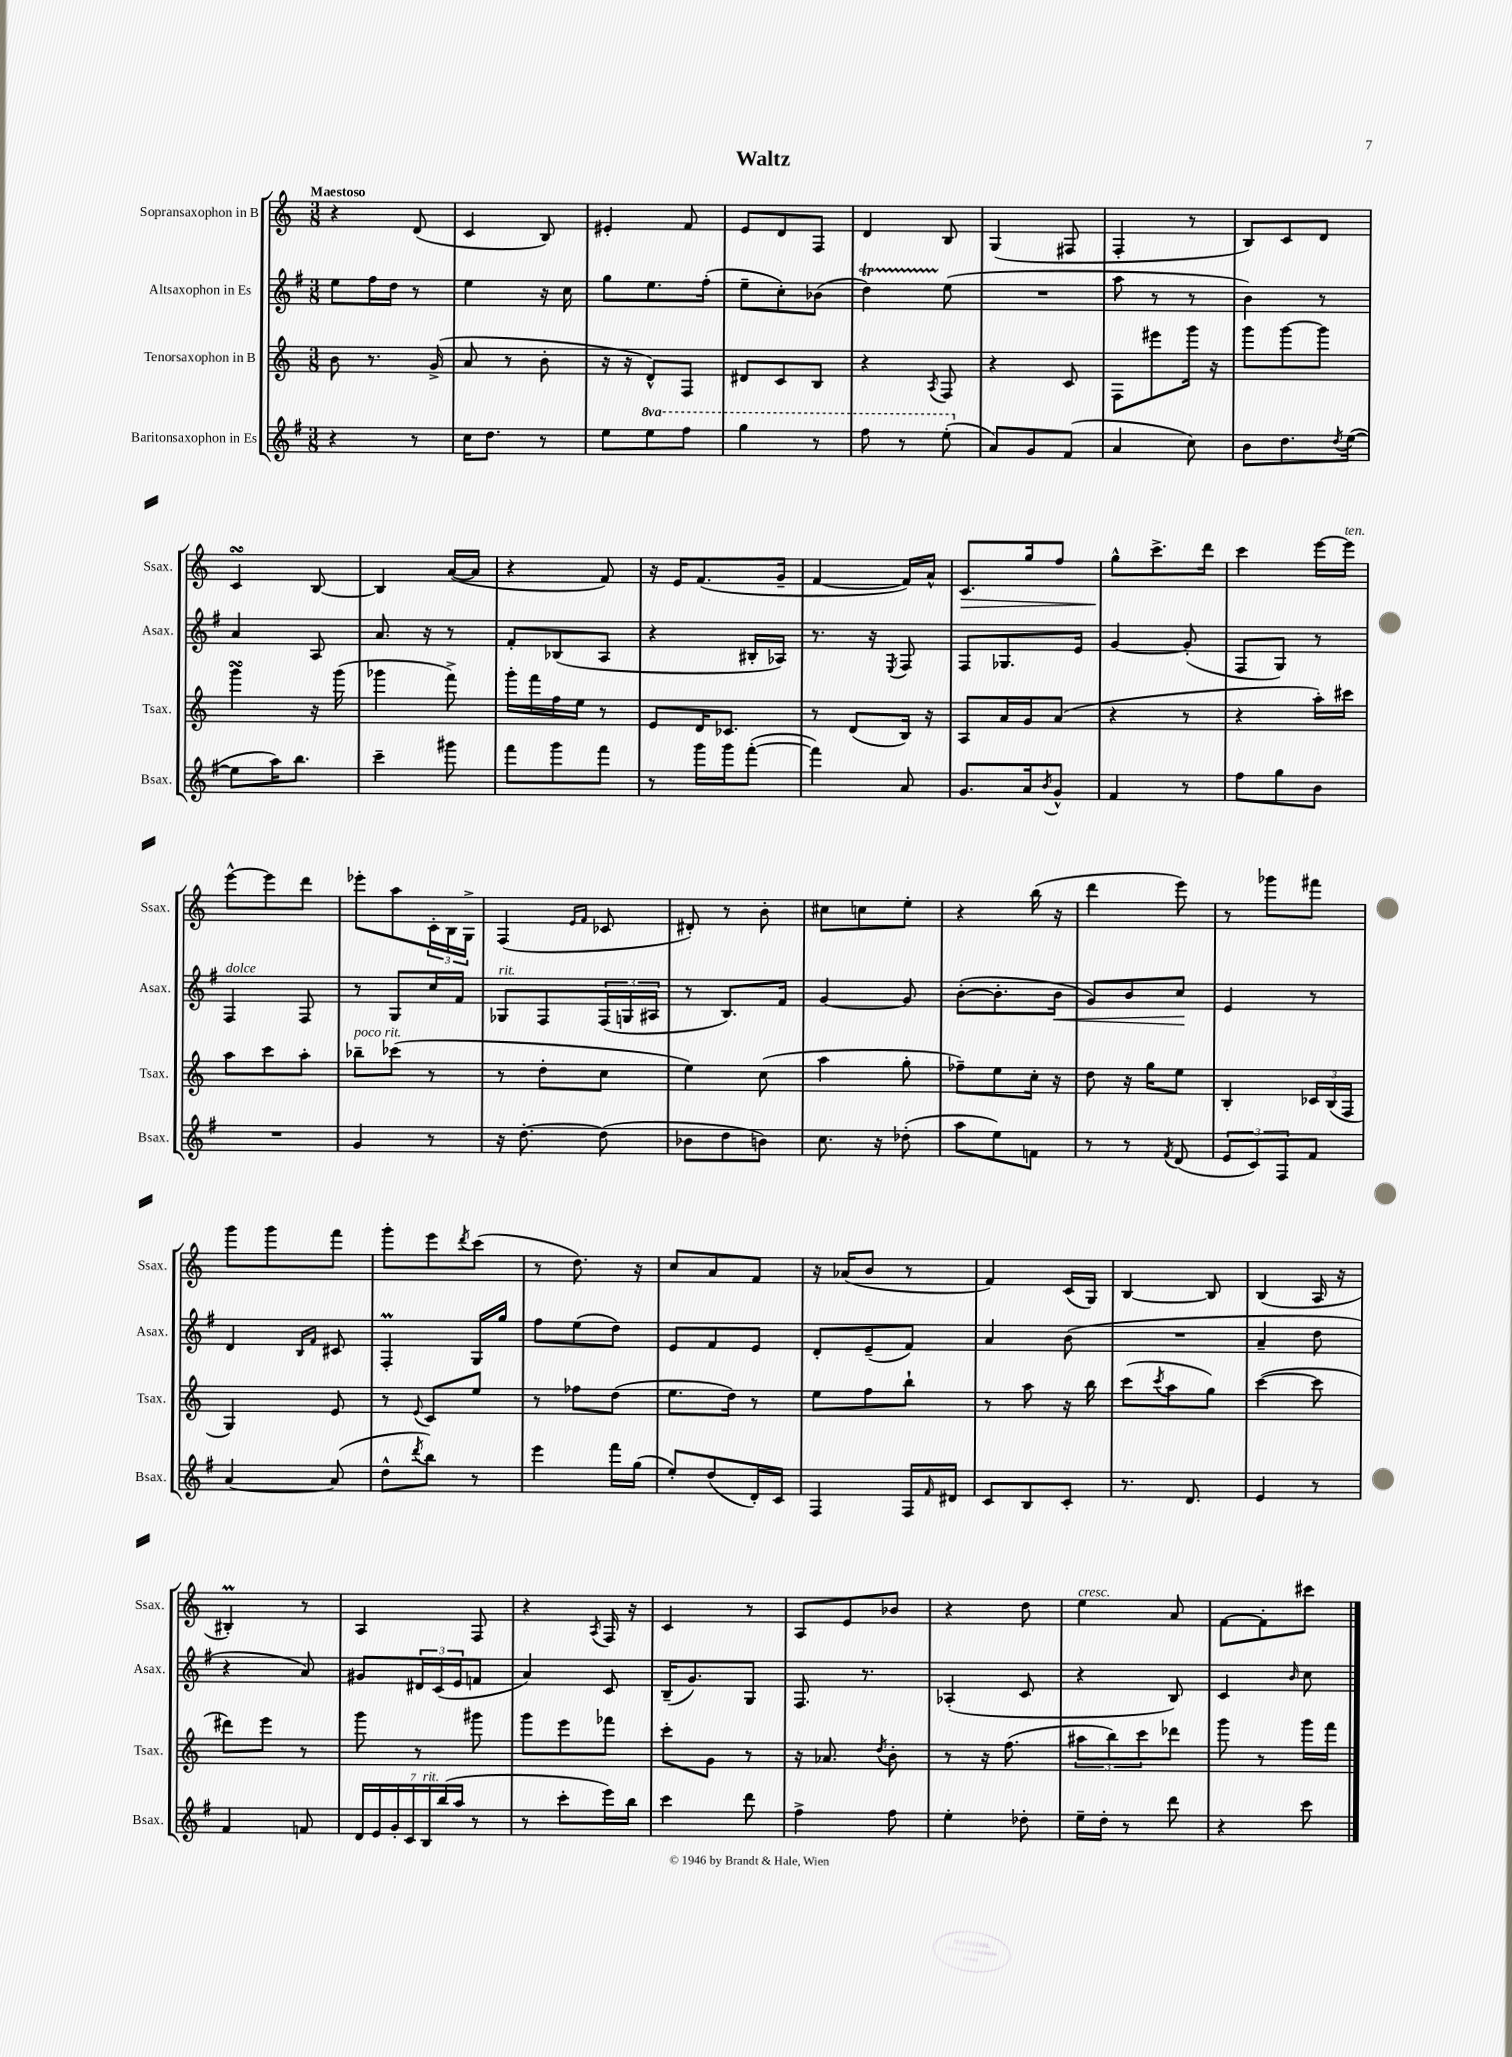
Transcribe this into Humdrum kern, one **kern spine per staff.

**kern	**kern	**kern	**kern
*staff4	*staff3	*staff2	*staff1
*clefG2	*clefG2	*clefG2	*clefG2
*k[f#]	*k[]	*k[f#]	*k[]
*M3/8	*M3/8	*M3/8	*M3/8
4r	8b	8ee	4r
.	8.r	16ff#	.
.	.	16dd	.
8r	.	8r	(8d
.	(16g^	.	.
=	=	=	=
16cc	8a	4ee	4c
8.dd	.	.	.
.	8r	.	.
8r	8b'	16r	8B)
.	.	16cc	.
=	=	=	=
8ee	16r	8gg	4e#'
.	16r	.	.
8eee	8d^^)	8.ee	.
8fff#	8F	.	8f
.	.	(16ff#'	.
=	=	=	=
4ggg	8d#	8ee~	8e
.	8c	8cc')	8d
8r	8B	(8b-	8F
=	=	=	=
8fff#	4r	4dd)	4d
8r	.	.	.
.	8qA	.	.
(8eee'	8F	(8ee	8B
=	=	=	=
8a)	4r	4.r	(4G
8g	.	.	.
(8f#	8c	.	8F#
=	=	=	=
4a	8F	8aa	4F'
.	8eee#	8r	.
8cc)	16ggg	8r	8r
.	16r	.	.
=	=	=	=
8b	8ggg	4b)	8B)
8.dd	[8ggg	.	8c
.	8ggg]	8r	8d
8qdd	.	.	.
([16ee	.	.	.
=	=	=	=
8ee]	4ggg	4a	4c
16aa)	.	.	.
8.bb	.	.	.
.	16r	8A	[8B
.	(16ggg	.	.
=	=	=	=
4ccc~	4ggg-	8.a	4B]
.	.	16r	.
8ggg#	8fff^)	8r	([16a
.	.	.	16a]
=	=	=	=
8fff#	16ggg'	8f#'	4r
.	16fff	.	.
8ggg	16ff	(8B-	.
.	16ee	.	.
8fff#	8r	8A	8f)
=	=	=	=
8r	8e	4r	16r
.	.	.	16e
16ggg	16d	.	(8.f
16ggg	8.c-	.	.
([8fff#'	.	16B#'	.
.	.	16A-)	16g~
=	=	=	=
4fff#])	8r	8.r	[4f
.	(8d	.	.
.	.	16r	.
.	.	8qE	.
8a	16B)	8F#	16f])
.	16r	.	16a^^
=	=	=	=
8.g	8A	8F#	8.c
.	16a	8.G-	.
16a	16g	.	16gg
8qb	.	.	.
8g^^	(8a	.	8ff
.	.	16e	.
=	=	=	=
4f#	4r	[4g	8gg^^
.	.	.	8.ccc^
8r	8r	(8g']	.
.	.	.	16ddd
=	=	=	=
8ff#	4r	8F#	4ccc
8gg	.	8G)	.
8b	16aa')	8r	[16eee
.	16ccc#	.	16eee]
=	=	=	=
4.r	8aa	4F#	[8eee^^
.	8ccc	.	8eee]
.	8aa'	8F#	8ddd
=	=	=	=
4g	8bb-~	8r	8eee-'
.	(8ccc-	8G	8aa
8r	8r	16cc	24c'
.	.	.	24B
.	.	16f#	.
.	.	.	24G^
=	=	=	=
16r	8r	8G-	(4F
[8.dd'	.	.	.
.	8dd'	8F#	.
.	.	.	16qqe
.	.	.	16qqf
(8dd]	8cc	(24F#	8c-
.	.	24G	.
.	.	24A#	.
=	=	=	=
8b-	4ee)	8r	8d#')
8dd	.	8.B)	8r
8b)	(8cc	.	8b'
.	.	16f#	.
=	=	=	=
8.cc	4aa	[4g	8cc#
.	.	.	8cc
16r	.	.	.
(8dd-'	8gg'	8g]	8ee'
=	=	=	=
8aa	8ff-~)	([8b'	4r
8ee)	8ee	8.b']	.
8f	16cc'	.	(16bb
.	16r	16b	16r
=	=	=	=
8r	8dd	8g)	4ddd
8r	16r	8b	.
.	16gg	.	.
8qf#	.	.	.
(8d	8ee	8cc	8eee)
=	=	=	=
12e	4B'	4e	8r
12c)	.	.	.
.	.	.	8ggg-
12F#	.	.	.
8f#	24c-	8r	8fff#
.	(24B	.	.
.	24F	.	.
=	=	=	=
[4a	4G)	4d	8ggg
.	.	.	8ggg
.	.	16qqB	.
.	.	16qqf#	.
(8a]	8e	8c#	8fff
=	=	=	=
8dd^^	8r	4F#'	8ggg'
8qddd	8qqe	.	.
8bb)	8c	.	8eee
.	.	.	8qddd
8r	8ee	16G	(8ccc
.	.	16gg	.
=	=	=	=
4eee	8r	8ff#	8r
.	8ff-	(8ee	8.dd)
16fff#	(8dd	8dd)	.
(16gg	.	.	16r
=	=	=	=
8ee')	8.ee	8e	8cc
(8dd	.	8f#	8a
.	16dd)	.	.
16d')	8r	8e	8f
16c	.	.	.
=	=	=	=
4F#	8ee	8d'	16r
.	.	.	(16a-
.	8ff	(8e~	8b
16F#	8bb`	8f#)	8r
16qqf#	.	.	.
16d#	.	.	.
=	=	=	=
8c	8r	4a	4f)
8B	8aa	.	.
8c'	16r	(8b	(16c
.	16bb	.	16G)
=	=	=	=
8.r	(8ccc	4.r	[4B
.	8qccc	.	.
.	8aa	.	.
8.d	.	.	.
.	8gg)	.	8B]
=	=	=	=
4e	([4ccc	4a~	(4B
8r	8ccc]	8dd	16A
.	.	.	16r
=	=	=	=
4f#	8ddd#)	4r	4B#')
.	8eee	.	.
8f	8r	8a)	8r
=	=	=	=
28d	8ggg	8g#	4A
28e	.	.	.
28g'	.	.	.
28c	.	.	.
.	8r	24d#	.
28B	.	.	.
.	.	(24c	.
(28bb	.	.	.
.	.	24e	.
28aa	.	.	.
8r	8ggg#	8f	8F
=	=	=	=
8r	8ggg	4a)	4r
8ccc'	8eee	.	.
.	.	.	8qA
16eee)	8fff-	8c	16F
16bb	.	.	16r
=	=	=	=
4ccc	8ccc'	(16B~	4c
.	.	8.g)	.
.	8g	.	.
8ddd	8r	8G	8r
=	=	=	=
4ff#^	16r	8.F#	8A
.	8.a-	.	.
.	.	.	8e
.	.	8.r	.
.	8qdd	.	.
8ff#	8b'	.	8b-
=	=	=	=
4ee'	8r	(4A-'	4r
.	16r	.	.
.	(8.ff	.	.
8dd-'	.	8c	8dd
=	=	=	=
16ee~	12aa#	4r	4ee
16dd'	.	.	.
.	12bb)	.	.
8r	.	.	.
.	12ccc	.	.
8ddd	8ddd-	8B)	8a
=	=	=	=
4r	8ggg	4c	[8f
.	8r	.	8f']
.	.	16qqb	.
8ccc	16ggg	8cc	8ccc#
.	16fff	.	.
==	==	==	==
*-	*-	*-	*-
